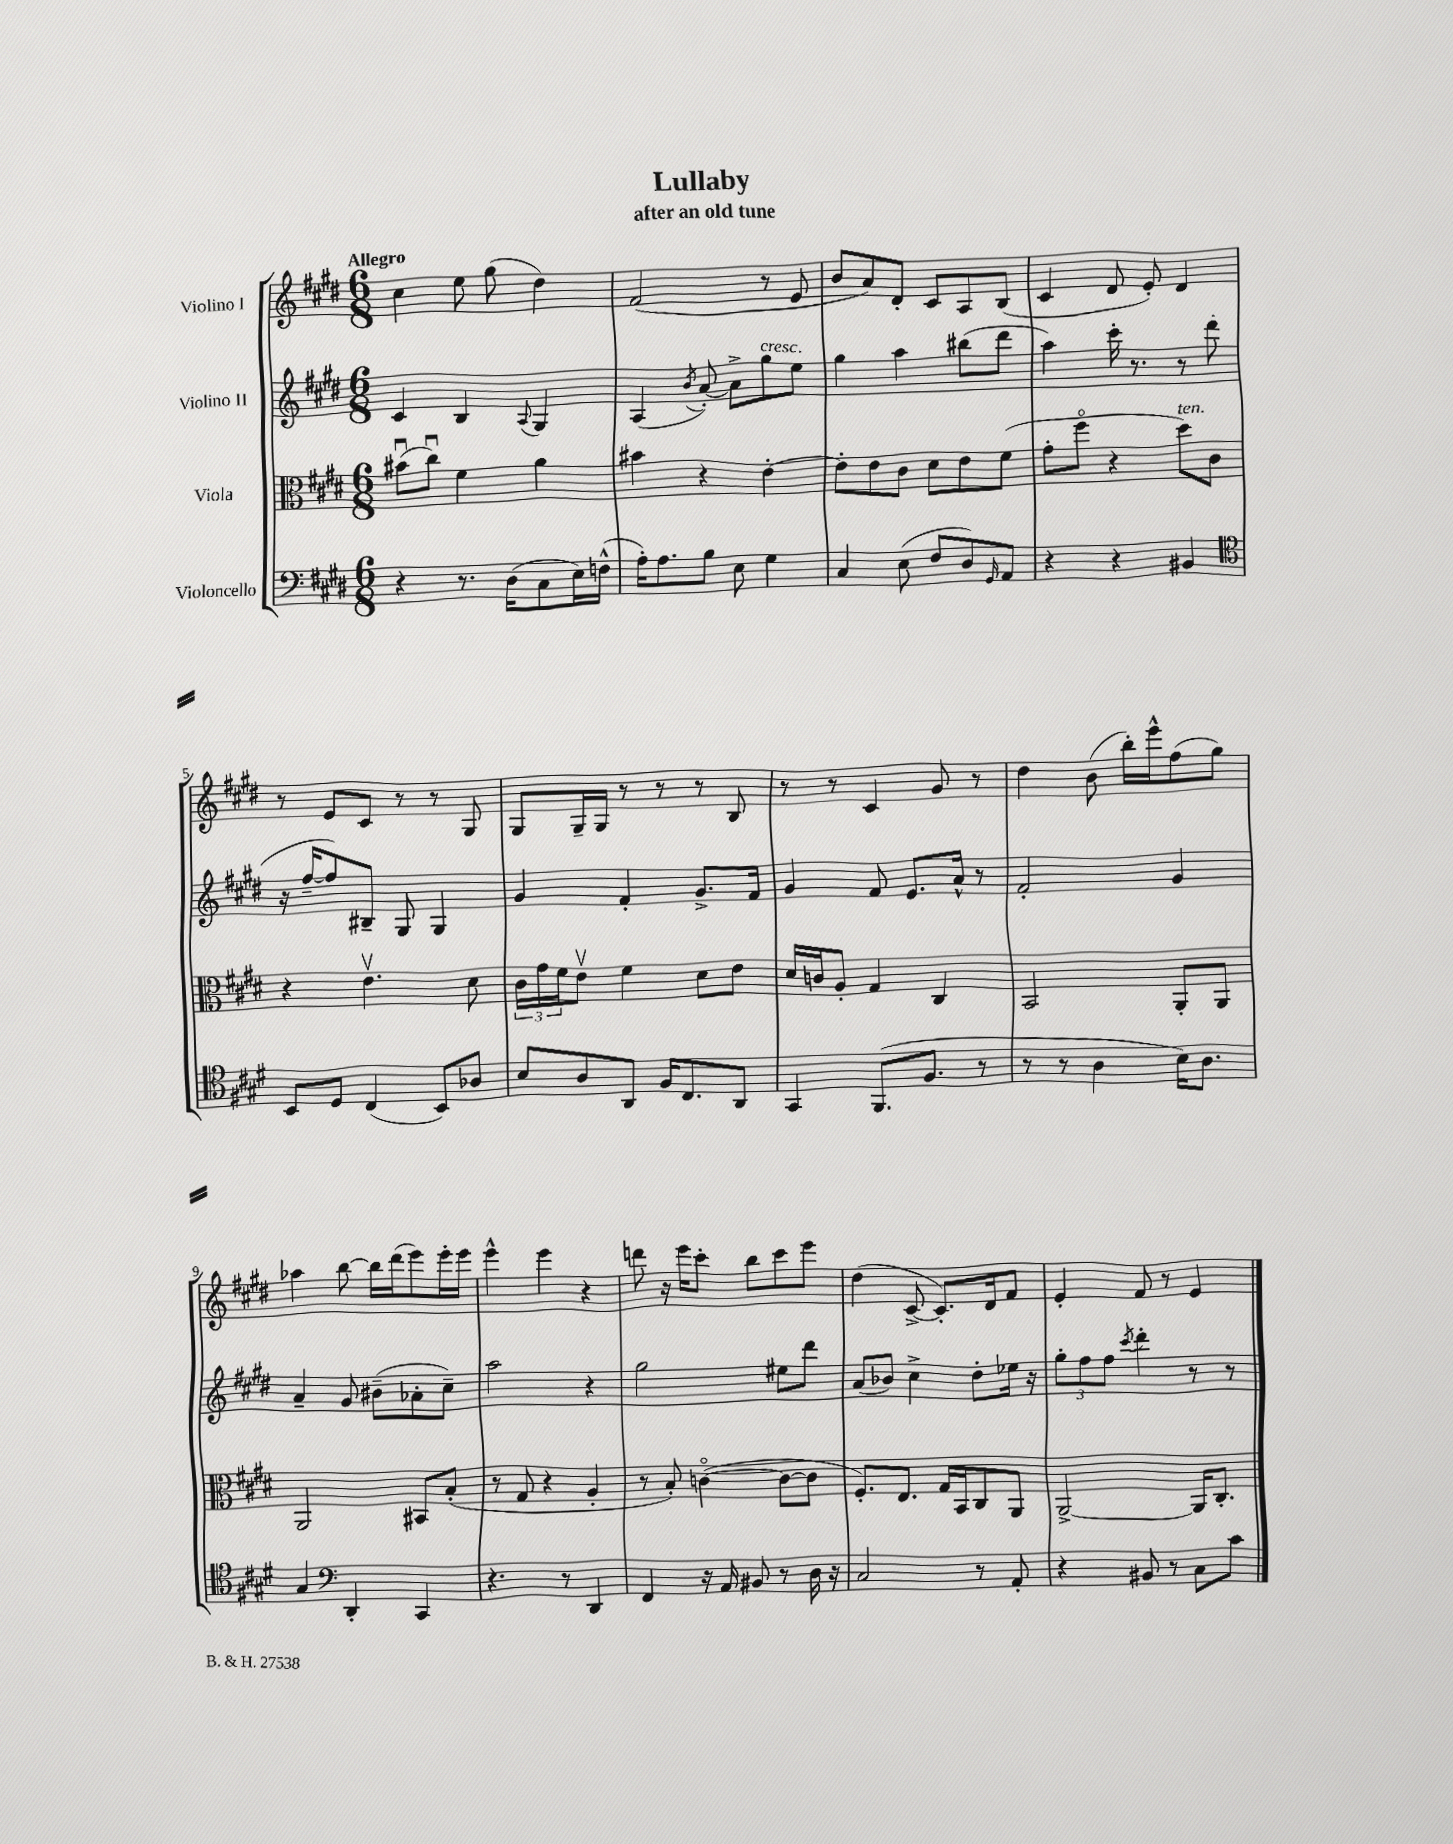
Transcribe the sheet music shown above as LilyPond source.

\header { title = "Lullaby" subtitle = "after an old tune" }
<<
\new StaffGroup <<
\new Staff = "s0" \with { instrumentName = "Violino I" } {
    \clef treble \key e \major \numericTimeSignature \time 6/8 \tempo "Allegro"
    cis''4 e''8 gis''8( dis''4) |
    fis'2( r8 e'8 |
    b'8 a'8) dis'8-. cis'8 a8 b8( |
    cis'4 dis'8 e'8-.) dis'4 |
    r8 e'8 cis'8 r8 r8 gis8 |
    gis8 gis16-- gis16 r8 r8 r8 b8 |
    r8 r8 cis'4 gis'8 r8 |
    dis''4 b'8( b''16-.) e'''16-^ fis''8( gis''8) |
    aes''4 b''8~ b''16 dis'''16( e'''8) e'''16-. e'''16 |
    e'''4-^ e'''4 r4 |
    d'''8 r16 e'''16 cis'''8-. b''8 cis'''8 e'''8 |
    dis''4( cis'8~-> cis'8.-.) dis'16 fis'8 |
    e'4-. fis'8 r8 e'4 \bar "|." |
}
\new Staff = "s1" \with { instrumentName = "Violino II" } {
    \clef treble \key e \major \numericTimeSignature \time 6/8
    cis'4 b4 \appoggiatura { a8 } gis4 |
    a4( \acciaccatura { b'8 } a'8~-.) a'8-> gis''8^\markup { \italic "cresc." } e''8 |
    gis''4 a''4 bis''8( dis'''8 |
    a''4) cis'''16-. r8. r8 dis'''8( |
    r16 fis''16~-- fis''8) bis8-- gis8 gis4 |
    gis'4 fis'4-. gis'8.-> fis'16 |
    gis'4 fis'8 e'8. a'16-^ r8 |
    fis'2-. gis'4 |
    a'4-- gis'8 bis'8--( aes'8-. cis''8--) |
    a''2 r4 |
    gis''2 eis''8 dis'''8 |
    a'8( bes'8) cis''4-> dis''8-. ees''16 r16 |
    \tuplet 3/2 { gis''8-. fis''8 fis''8 } \acciaccatura { cis'''8 } dis'''4-. r8 r8 \bar "|." |
}
\new Staff = "s2" \with { instrumentName = "Viola" } {
    \clef alto \key e \major \numericTimeSignature \time 6/8
    bis'8\downbow( cis''8\downbow) fis'4 a'4 |
    bis'4 r4 e'4~-. |
    e'8-. e'8 cis'8 dis'8 e'8 fis'8( |
    gis'8-. fis''8\flageolet r4 dis''8^\markup { \italic "ten." }) cis'8 |
    r4 e'4.\upbow dis'8 |
    \tuplet 3/2 { cis'16 gis'16 fis'16 } e'8\upbow fis'4 dis'8 e'8 |
    dis'16 c'16 a8-. gis4 cis4 |
    b,2 a,8-. a,8 |
    a,2 bis,8 b8-.( |
    r8 gis8 r4 a4-. |
    r8 b8-.) c'4~\flageolet( c'8~ c'8 |
    fis8.-.) e8. gis16 b,16 cis8 a,8 |
    a,2~-> a,16 cis8.-. \bar "|." |
}
\new Staff = "s3" \with { instrumentName = "Violoncello" } {
    \clef bass \key e \major \numericTimeSignature \time 6/8
    r4 r8. dis16( cis8 e16) f16-^( |
    a16-.) a8. b8 e8 gis4 |
    cis4 e8( fis8 dis8) \grace { gis,16 } a,8 |
    r4 r4 bis,4 |
    \clef tenor b,8 dis8 cis4( b,8) aes8 |
    b8 a8 a,8 fis16 cis8. a,8 |
    gis,4 fis,8.( fis8. r8 |
    r8 r8 a4 b16) a8. |
    gis4 \clef bass dis,4-. cis,4 |
    r4. r8 dis,4 |
    fis,4 r16 a,16 bis,8 r8 dis16 r16 |
    cis2 r8 a,8-. |
    r4 bis,8 r8 cis8 cis'8 \bar "|." |
}
>>
>>
